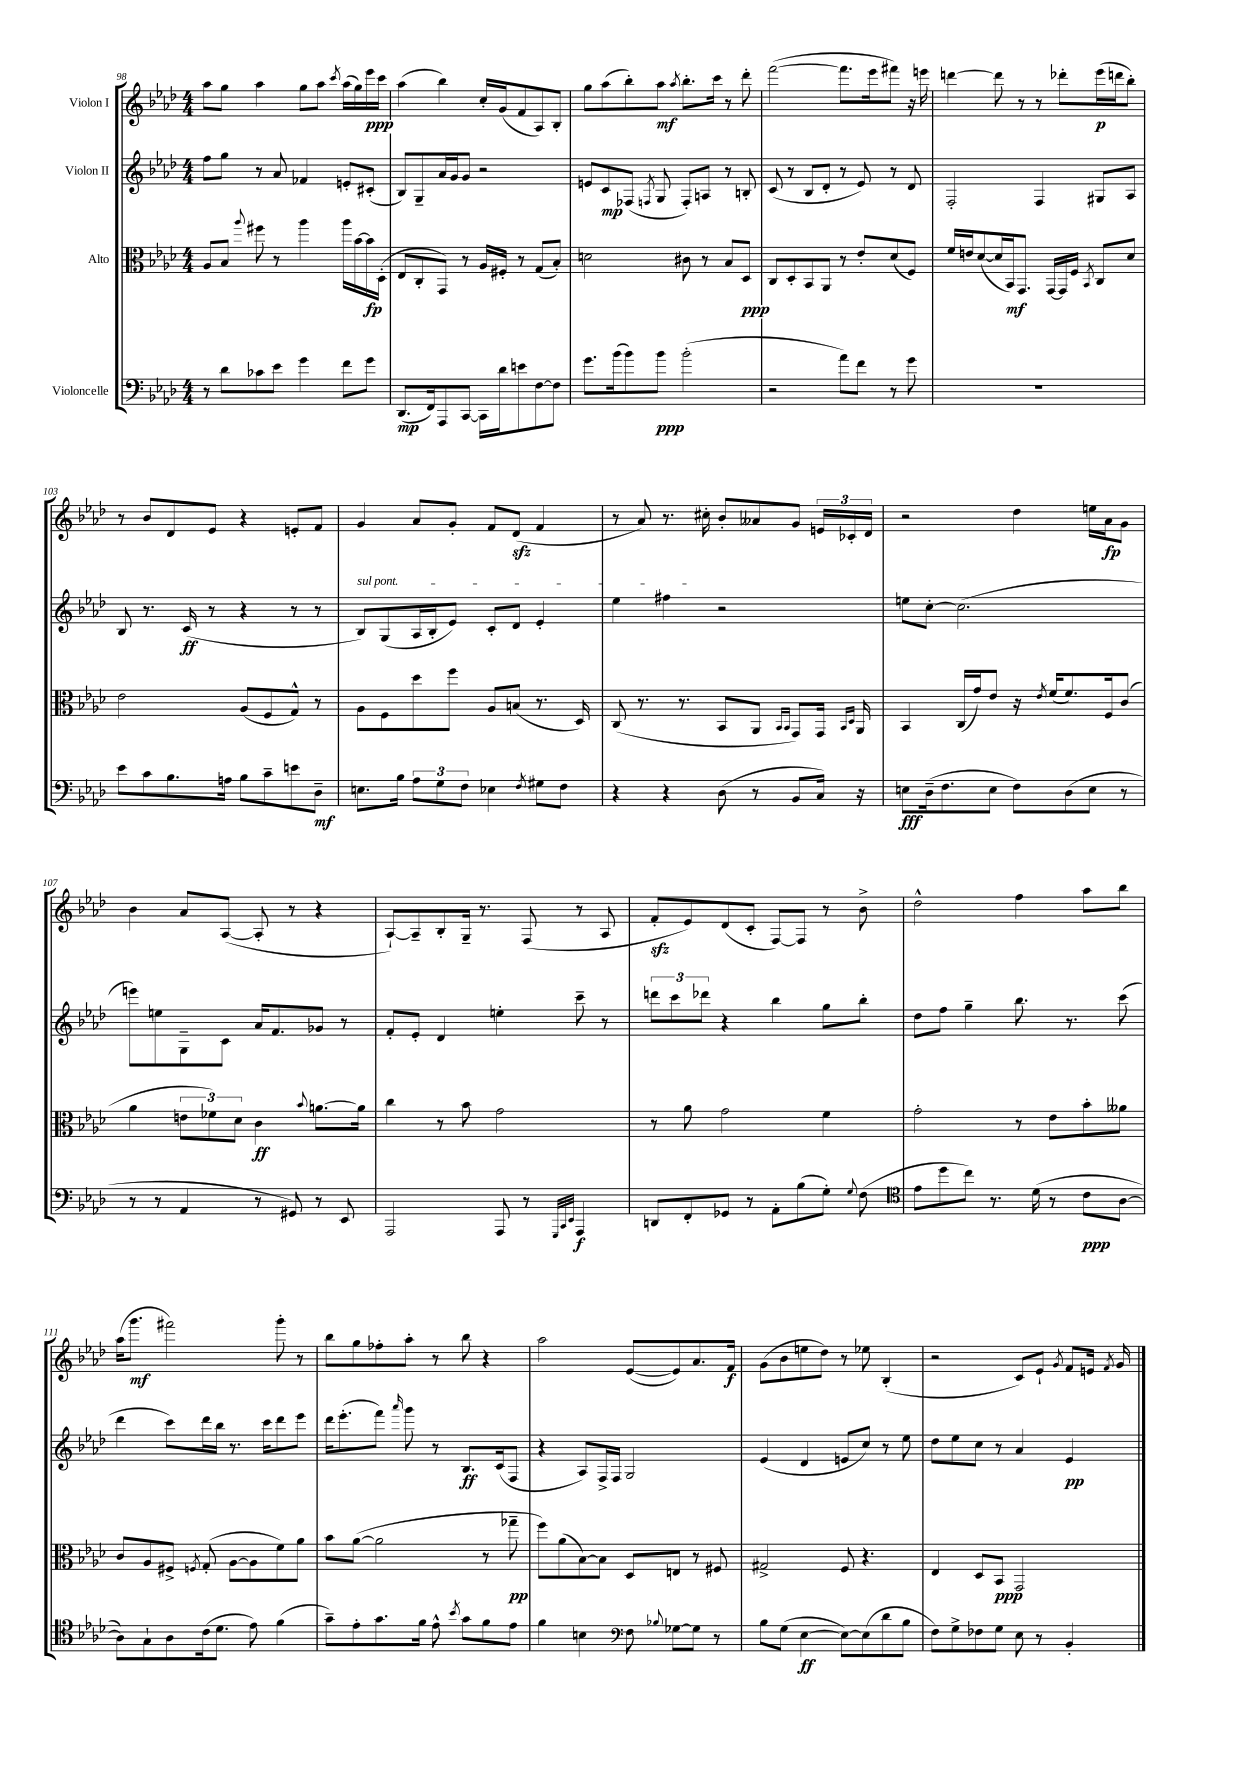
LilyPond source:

<<
\new StaffGroup <<
\new Staff = "s0" \with { instrumentName = "Violon I" } {
    \clef treble \key aes \major \numericTimeSignature \time 4/4
    \autoBeamOff aes''8[ g''8] aes''4 g''8[ aes''8] \acciaccatura { c'''8 } aes''16[( g''16) ees'''16\ppp c'''16] |
    aes''4( bes''4) c''16[-. g'16( f'8 aes8) bes8]-. |
    g''8[ aes''8( bes''8-.) aes''8]\mf \acciaccatura { aes''8 } bes''8.[-. c'''16] r8 des'''8-. |
    f'''2~( f'''8.[ ees'''16 fis'''8]) r16 e'''16 |
    d'''4~ d'''8 r8 r8 des'''8[-. ees'''16\p( d'''16 bes''8]-.) |
    r8 bes'8[ des'8 ees'8] r4 e'8[-. f'8] |
    g'4 aes'8[ g'8]-. f'8[ des'8]\sfz( f'4 |
    r8 aes'8) r8. cis''16-. bes'8[-. aeses'8 g'8] \tuplet 3/2 { e'16[ ces'16-. des'16] } |
    r2 des''4 e''16[ aes'16\fp g'8] |
    bes'4 aes'8[ aes8]~( aes8-. r8 r4 |
    aes8[~-!) aes8-- bes8-. g16]-- r8. f8( r8 aes8 |
    f'8[-.\sfz ees'8) des'8( c'8]-. f8[~) f8] r8 bes'8-> |
    des''2-^ f''4 aes''8[ bes''8] |
    aes''16[( g'''8.]\mf fis'''2) g'''8-. r8 |
    bes''8[ g''8 fes''8-. aes''8]-. r8 bes''8 r4 |
    aes''2 ees'8[~( ees'8) aes'8. f'16]\f |
    g'8[( bes'8 e''8 des''8]) r8 ees''8 bes4-.( |
    r2 c'8[) ees'8]-! \acciaccatura { g'8 } f'8[ e'16] \acciaccatura { f'8 } g'16 \bar "|." |
}
\new Staff = "s1" \with { instrumentName = "Violon II" } {
    \clef treble \key aes \major \numericTimeSignature \time 4/4
    \autoBeamOff f''8[ g''8] r8 aes'8 fes'4 e'8[-. cis'8]-.( |
    bes8[) g8-- aes'16 g'16 g'8] r2 |
    e'8[ c'8\mp fes8]( \acciaccatura { f8 } g8 f8[-.) a8] r8 b8-. |
    c'8( r8 bes8[ des'8]-. r8 ees'8) r8 des'8 |
    f2-. f4 gis8[ aes8] |
    bes8 r8. c'16\ff( r8 r4 r8 r8 |
    \once \override TextSpanner.bound-details.left.text = \markup { \italic "sul pont." } bes8[\startTextSpan) g8( aes16 bes16-. ees'8]) c'8[-. des'8] ees'4-. |
    ees''4 fis''4\stopTextSpan r2 |
    e''8[ c''8]~-. c''2.( |
    e'''8[) e''8 g8-- c'8] aes'16[ f'8. ges'8] r8 |
    f'8[-. ees'8]-. des'4 e''4-. c'''8-- r8 |
    \tuplet 3/2 { d'''8[ c'''8 des'''8] } r4 bes''4 g''8[ bes''8]-. |
    des''8[ f''8] g''4-- bes''8. r8. c'''8( |
    des'''4 c'''8[) des'''16 bes''16] r8. c'''16[ des'''8 ees'''8] |
    des'''16[ ees'''8.-.( f'''8]) \grace { aes'''16 } g'''8 r8 bes8.[\ff c'16( f8] |
    r4 aes8[) f16-> f16] g2 |
    ees'4( des'4 e'8[ c''8]) r8 ees''8 |
    des''8[ ees''8 c''8] r8 aes'4 ees'4\pp \bar "|." |
}
\new Staff = "s2" \with { instrumentName = "Alto" } {
    \clef alto \key aes \major \numericTimeSignature \time 4/4
    \autoBeamOff aes8[ bes8] \appoggiatura { aes''8 } fis''8 r8 aes''4 aes''16[ bes'16~ bes'16\fp des16]-.( |
    ees8[ c8-. g,8]) r8 aes16[ fis16]-. r8 g8[( bes8]-.) |
    d'2 cis'8 r8 bes8[ des8]\ppp |
    c8[ des8-. bes,8 aes,8] r8 ees'8[-. des'8( f8]) |
    f'16[ e'16 des'8~( des'16 bes,16\mf) g,8.] g,16[~ g,16 f16] \acciaccatura { bes,8 } c8[ des'8] |
    ees'2 aes8[( f8 g8]-^) r8 |
    aes8[ f8 des''8 f''8] aes8[ b8]( r8. des16) |
    c8( r8. r8. bes,8[ aes,8] \grace { bes,16[ bes,16] } g,8[) g,16] \grace { bes,16[ des16] } aes,16 |
    bes,4 c16[( g'16) ees'8] r16 \acciaccatura { ees'8 } f'16[( f'8.) f16 c'8]( |
    aes'4 \tuplet 3/2 { e'8[ fes'8) des'8] } c'4\ff \appoggiatura { bes'8 } a'8.[~ a'16] |
    c''4 r8 bes'8 g'2 |
    r8 aes'8 g'2 f'4 |
    g'2-. r8 ees'8[ bes'8-. aeses'8] |
    c'8[ aes8 fis8]-> \acciaccatura { f8 } g8-.( aes8[~ aes8 f'8) aes'8] |
    bes'8[ aes'8]~( aes'2 r8 ges''8--\pp |
    f''8[) aes'8( bes8~) bes8] des8[ e8] r8 fis8 |
    gis2-> f8 r4. |
    ees4 des8[ bes,8]\ppp g,2 \bar "|." |
}
\new Staff = "s3" \with { instrumentName = "Violoncelle" } {
    \clef bass \key aes \major \numericTimeSignature \time 4/4
    \autoBeamOff r8 des'8[ ces'8 ees'8] g'4 f'8[ g'8] |
    des,8.[\mp( f,16) aes,,8 c,8]~ c,16[ des'16 e'8 f8~ f8] |
    g'8.[ bes'16( bes'8) bes'8]\ppp bes'2-.( |
    r2 aes'8[) f'8] r8 g'8 |
    R1 |
    ees'8[ c'8 bes8. a16] bes8[ c'8-- e'8 des8]--\mf |
    e8.[ bes16] \tuplet 3/2 { aes8[ g8 f8] } ees4 \acciaccatura { f8 } gis8[ f8] |
    r4 r4 des8( r8 bes,8[ c16]) r16 |
    e8[\fff des16--( f8. e8] f8[) des8( e8] r8 |
    r8 r8 aes,4 r8 gis,8) r8 ees,8 |
    aes,,2 aes,,8 r8 \grace { g,,32[ c,32 ees,32] } aes,,4\f |
    d,8[ f,8-. ges,8] r8 aes,8[-. bes8( g8]-.) \appoggiatura { g8 } f8( |
    \clef tenor ees'8[ des''8 c''8]) r8. des'16( r8 c'8[\ppp aes8]~ |
    aes8[) g8-! aes8 c'16( des'8.] ees'8) f'4( |
    g'8[--) ees'8-. g'8. f'16] ees'8-^ \acciaccatura { bes'8 } g'8[ f'8 ees'8] |
    f'4 b4 \clef bass f8 \appoggiatura { bes8 } ges8[~ ges8] r8 |
    bes8[ g8]( ees4~\ff ees8[~) ees8( des'8 bes8] |
    f8[) g8-> fes8 g8] ees8 r8 bes,4-. \bar "|." |
}
>>
>>
\layout { \context { \Score currentBarNumber = #98 } }
